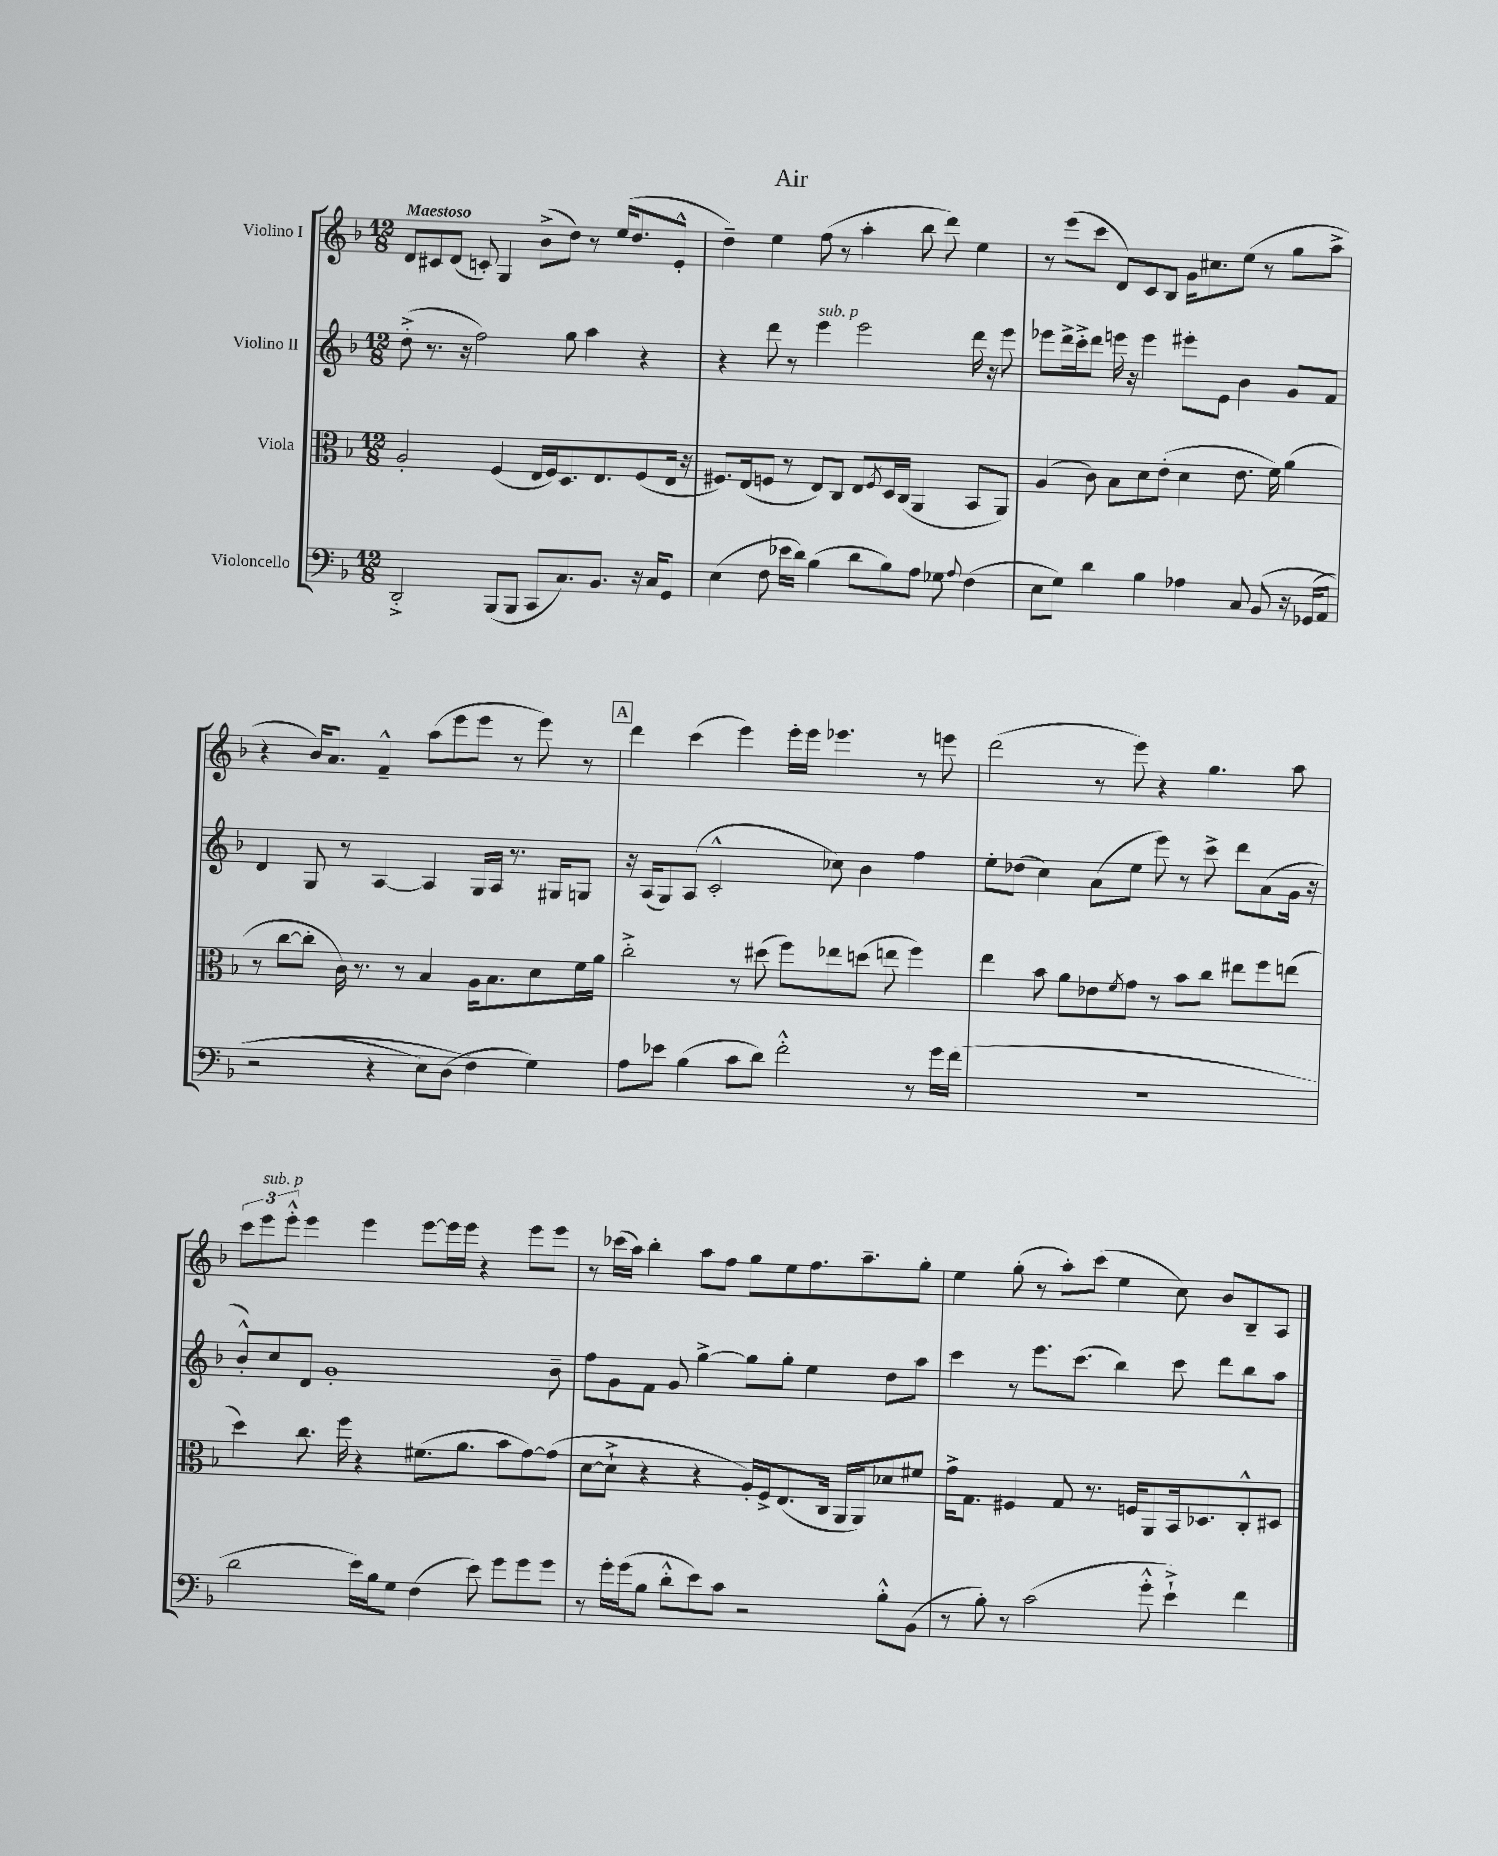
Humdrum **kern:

**kern	**kern	**kern	**kern
*staff4	*staff3	*staff2	*staff1
*clefF4	*clefC3	*clefG2	*clefG2
*k[b-]	*k[b-]	*k[b-]	*k[b-]
*M12/8	*M12/8	*M12/8	*M12/8
2DD'^	2A'	(8dd'^	8d
.	.	8.r	8c#
.	.	.	(8d
.	.	16r	.
.	.	2ff)	8c')
(8BBB-	(4F	.	4G
8BBB-	.	.	.
8CC	16E	.	(8b-^
.	16F)	.	.
8.C)	8.D	8gg	8dd)
.	.	4aa	8r
8.BB-	8.E	.	.
.	.	.	(16ee
.	.	.	8.dd
16r	(8F	4r	.
16C	.	.	.
8GG	16E	.	8e'^^
.	16r	.	.
=	=	=	=
(4E	8.F#)	4r	4dd~)
.	(16E	.	.
8F	8F	8ddd	4ee
16e-	8r	8r	.
16d)	.	.	.
(4B-	8E)	4eee	(8ff
.	8C	.	8r
8d	8E	2eee	4aa'
.	8qF	.	.
8B-)	16D	.	.
.	(16C	.	.
8A	4AA	.	8bb-
8G-	.	.	8ddd)
8qqA	.	.	.
(4F	8BB-	16ddd	4ee
.	.	16r	.
.	8AA)	8eee	.
=	=	=	=
8E	(4A	8eee-	8r
8G)	.	16ddd^	(8eee
.	.	16ccc'^	.
4d	8c)	8ddd	8ccc
.	8B-	16eee	8d)
.	.	16r	.
4B-	8d	4eee	8c
.	(8e'	.	8B-
4A-	4d	8eee#'	16g
.	.	.	8.cc#
.	.	8e	.
8C	8.e	4b-	(8ee
&(8BB-	.	.	8r
.	16f)	.	.
16r	(4a	8g	8gg
(16GG-	.	.	.
8AA	.	8f	8aa^
=	=	=	=
2r	8r	4d	4r
.	[8cc	.	.
.	8cc']	8G	16b-)
.	.	.	8.a
.	16c)	8r	.
.	8.r	.	.
4r	.	[4A	4f~^^
.	8r	.	.
8E)	4B-	4A]	(8aa
(8D	.	.	8eee
4F&)	16A	16G	8eee
.	8.B-	16A	.
.	.	8.r	8r
4G)	8d	.	8eee)
.	.	16G#	.
.	16f	8G	8r
.	16a	.	.
=	=	=	=
8A	2cc'^	16r	4ddd
.	.	(16A	.
8e-	.	8G)	.
(4B-	.	(8A	(4ccc
.	.	2c'^^	.
8c	8r	.	4eee)
8d)	(8dd#	.	.
2f'^^	8ff)	.	16eee'
.	.	.	16eee
.	8ee-	8cc-)	4.eee-
.	(8dd	4b-	.
.	8ee	.	.
8r	4ff)	4ff	8r
16g	.	.	8eee
(16f	.	.	.
=	=	=	=
1.r	4ee	8ee'	(2ddd
.	.	(8dd-	.
.	8b-	4cc)	.
.	8a	.	.
.	8e-	(8a	8r
.	8qf	.	.
.	8g	8ee	8eee)
.	8r	8eee)	4r
.	8b-	8r	.
.	8cc	8ccc^	4.gg
.	8ee#	8ddd	.
.	8ff	(8a	.
.	(8ee	16g	8aa
.	.	16r	.
=	=	=	=
2d	4dd)	8b-'^^)	12ccc
.	.	.	12eee
.	.	8cc	.
.	.	.	12eee'^^
.	8.cc	8d	4eee
.	.	1g'	.
.	16ff	.	.
16e)	4r	.	4eee
16B-	.	.	.
8G	.	.	.
(4F	(8.f#	.	[8eee
.	.	.	16eee]
.	8.a	.	16eee
8e)	.	.	4r
8g	8b-	.	.
8g	[8g)	.	8eee
8g	(8g]	8b-~	8eee
=	=	=	=
8r	[8d	8ff	8r
16g'	8d`^]	8g	(16ccc-
(16g	.	.	16aa)
8B-	4r	8f	4bb-'
8d'^^	.	8g	.
8e)	4r	[4gg^	8aa
8c	.	.	8ff
2r	16A')	8gg]	8gg
.	16F^	.	.
.	(8.E	8gg'	8ee
.	.	4ee	8.ff
.	16C	.	.
.	16AA	.	.
.	16AA)	.	8.aa~
8B-'^^	8d-	8dd	.
(8BB-	8f#	8aa	8gg'
=	=	=	=
8r	16g^	4ccc	4ee
.	8.G	.	.
8B-')	.	.	.
8r	4F#	8r	(8gg'
(2c	.	8.eee	8r
.	8G	.	8aa')
.	.	(8.ccc	.
.	8.r	.	(8ccc
.	.	4bb-)	4ee
.	16F	.	.
8g'^^	8AA	.	.
4e`^)	16BB-	8ccc	8cc)
.	8.D-	.	.
.	.	8ddd	8b-
4f	8C'^^	8bb-	8B-~
.	8D#	8aa	8A
==	==	==	==
*-	*-	*-	*-
